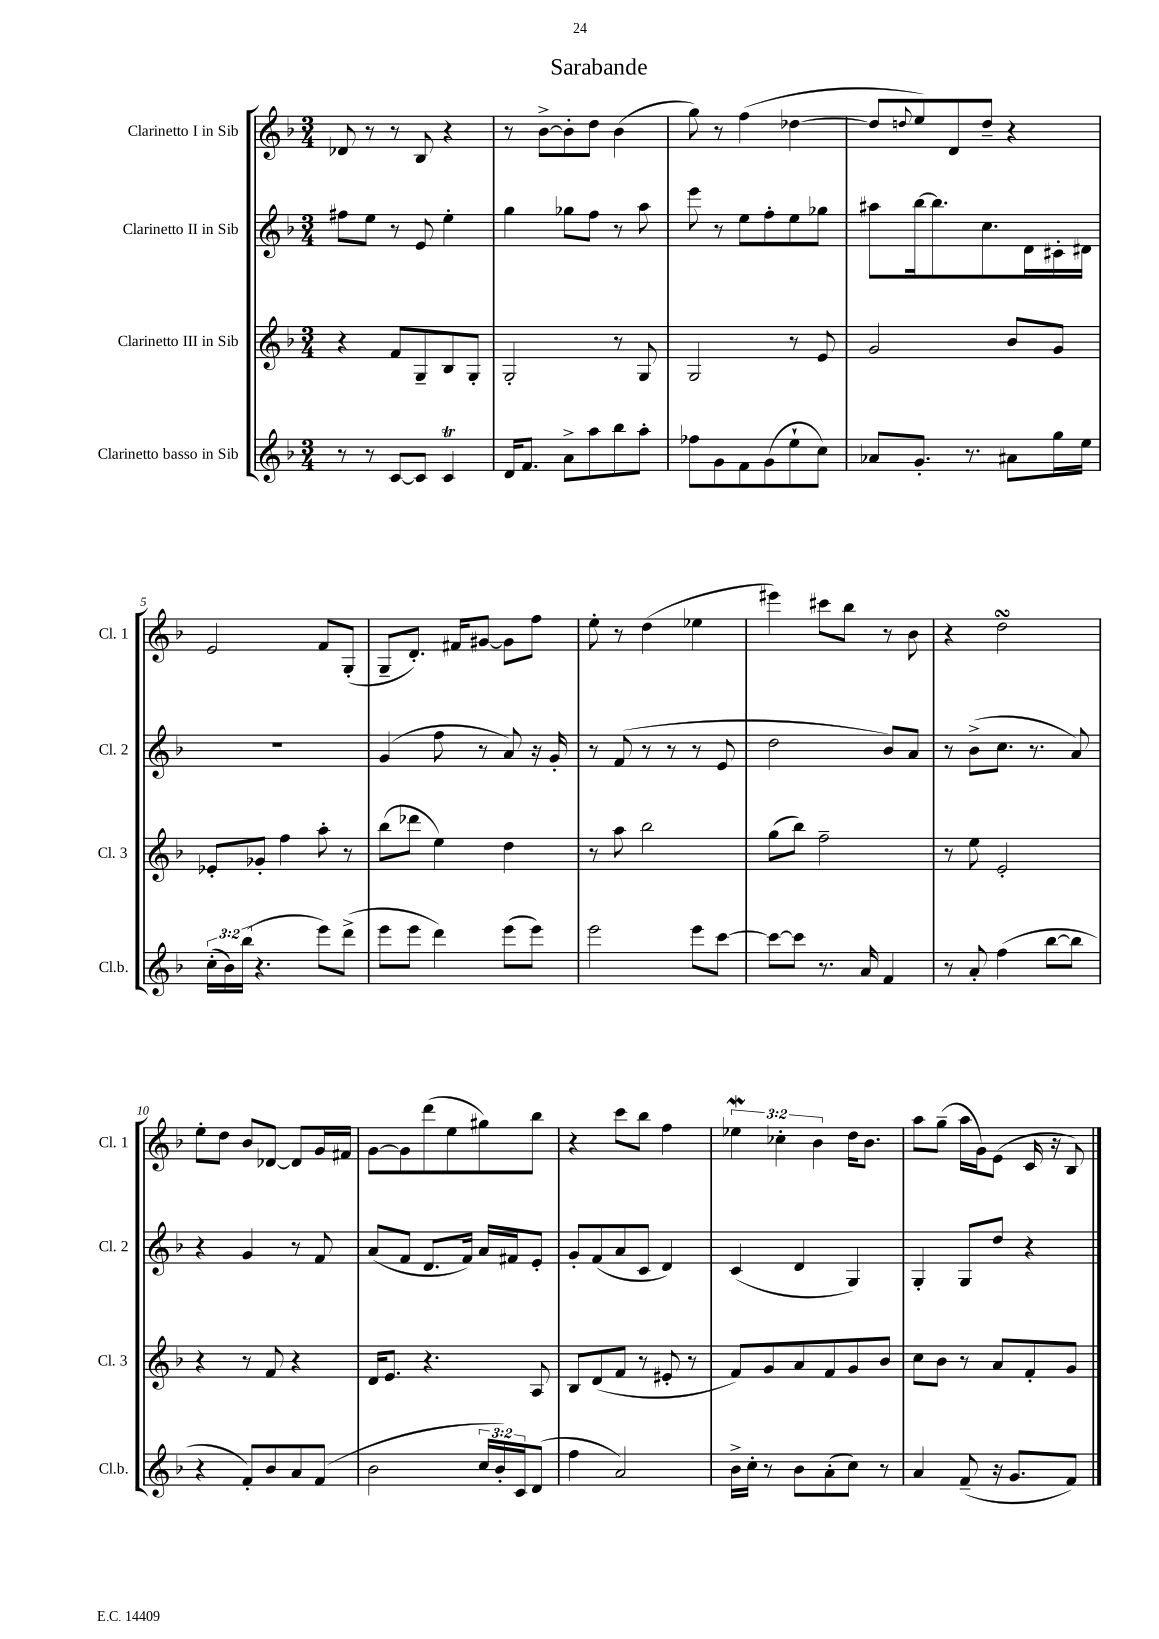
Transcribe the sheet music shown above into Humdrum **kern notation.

**kern	**kern	**kern	**kern
*staff4	*staff3	*staff2	*staff1
*clefG2	*clefG2	*clefG2	*clefG2
*k[b-]	*k[b-]	*k[b-]	*k[b-]
*M3/4	*M3/4	*M3/4	*M3/4
8r	4r	8ff#\L	8d-/
8r	.	8ee\J	8r
[8c/L	8f/L	8r	8r
8c/]J	8G~/	8e/	8B-/
4c/	8B-/	4ee'\	4r
.	8G'/J	.	.
=	=	=	=
16d/LK	2G'/	4gg\	8r
8.f/J	.	.	.
.	.	.	[8b-^\L
8a^\L	.	8gg-\L	8b-'\]
8aa\	.	8ff\J	8dd\J
8bb-\	8r	8r	(4b-\
8aa'\J	8G/	8aa\	.
=	=	=	=
8ff-\L	2G/	8eee\	8gg\)
8g\	.	8r	8r
8f\	.	8ee\L	(4ff\
(8g\	.	8ff'\	.
8ee`\	8r	8ee\	[4dd-\
8cc\J)	8e/	8gg-\J	.
=	=	=	=
8a-/L	2g/	8aa#\L	8dd-/]L
.	.	.	8qqdd/
8.g'/J	.	[16bb-\k	8ee/)
.	.	8.bb-\]	.
.	.	.	8d/
8.r	.	.	.
.	.	8.cc\	8dd~/J
8a#\L	8b-/L	.	4r
.	.	16d\L	.
16gg\L	8g/J	16c#'\	.
16ee\JJ	.	16d#\JJ	.
=	=	=	=
(24cc'\LL	8e-'/L	2.r	2e/
24b-\)	.	.	.
(24bb-\JJ	.	.	.
4.r	8g-'/J	.	.
.	4ff\	.	.
8eee\L)	8aa'\	.	8f/L
(8ddd^\J	8r	.	(8G'/J
=	=	=	=
8eee\L	(8bb-\L	(4g/	8G~/L
8eee\J	8ddd-\J	.	8.d'/J)
4ddd\)	4ee\)	8ff\	.
.	.	.	16f#/LK
.	.	8r	[8g#/J
(8eee\L	4dd\	8a/)	8g#\]L
8eee\J)	.	16r	8ff\J
.	.	16g'/	.
=	=	=	=
2eee\	8r	8r	8ee'\
.	8aa\	(8f/	8r
.	2bb-\	8r	(4dd\
.	.	8r	.
8eee\L	.	8r	4ee-\
[8ccc\J	.	8e/	.
=	=	=	=
8ccc\_L	(8gg\L	2dd\	4eee#\)
8ccc\]J	8bb-\J)	.	.
8.r	2ff~\	.	8ccc#\L
.	.	.	8bb-\J
16a/	.	.	.
4f/	.	8b-/L)	8r
.	.	8a/J	8b-\
=	=	=	=
8r	8r	8r	4r
8a'/	8ee\	(8b-^\L	.
(4ff\	2e'/	8.cc\J	2dd\
.	.	8.r	.
[8bb-\L	.	.	.
8bb-\]J	.	8a/)	.
=	=	=	=
4r	4r	4r	8ee'\L
.	.	.	8dd\J
8f'/L)	8r	4g/	8b-/L
8b-/	8f/	.	[8d-/J
8a/	4r	8r	8d-/]L
(8f/J	.	8f/	16g/L
.	.	.	16f#/JJ
=	=	=	=
2b-\	16d/LK	(8a/L	[8g\L
.	8.e/J	.	.
.	.	8f/J	8g\]
.	4.r	8.d/L	(8ddd\
.	.	.	8ee\
.	.	16f/Jk)	.
24cc/LL	.	16a/LL	8gg#\)
24b-'/)	.	.	.
.	.	16f#/J	.
24c/J	.	.	.
(8d/J	8A/	8e'/J	8bb-\J
=	=	=	=
4ff\	8B-/L	8g'/L	4r
.	(8d/	(8f/	.
2a/)	8f/J	8a/	8ccc\L
.	8r	8c/J	8bb-\J
.	8e#'/	4d/)	4ff\
.	8r	.	.
=	=	=	=
16b-^\LL	8f/L)	(4c/	6ee-\
16cc'\JJ	.	.	.
8r	8g/	.	.
.	.	.	6cc-'\
8b-\L	8a/	4d/	.
.	.	.	6b-\
(8a'\	8f/	.	.
8cc\J)	8g/	4G/)	16dd\LK
.	.	.	8.b-\J
8r	8b-/J	.	.
=	=	=	=
4a/	8cc\L	4G'/	8aa\L
.	8b-\J	.	(8gg~\J
(8f~/	8r	8G/L	16aa\LL
.	.	.	16g\J)
16r	8a/L	8dd/J	(8e\J
8.g/L	.	.	.
.	8f'/	4r	16c/
.	.	.	16r
8f/J)	8g/J	.	8B-/)
==	==	==	==
*-	*-	*-	*-
